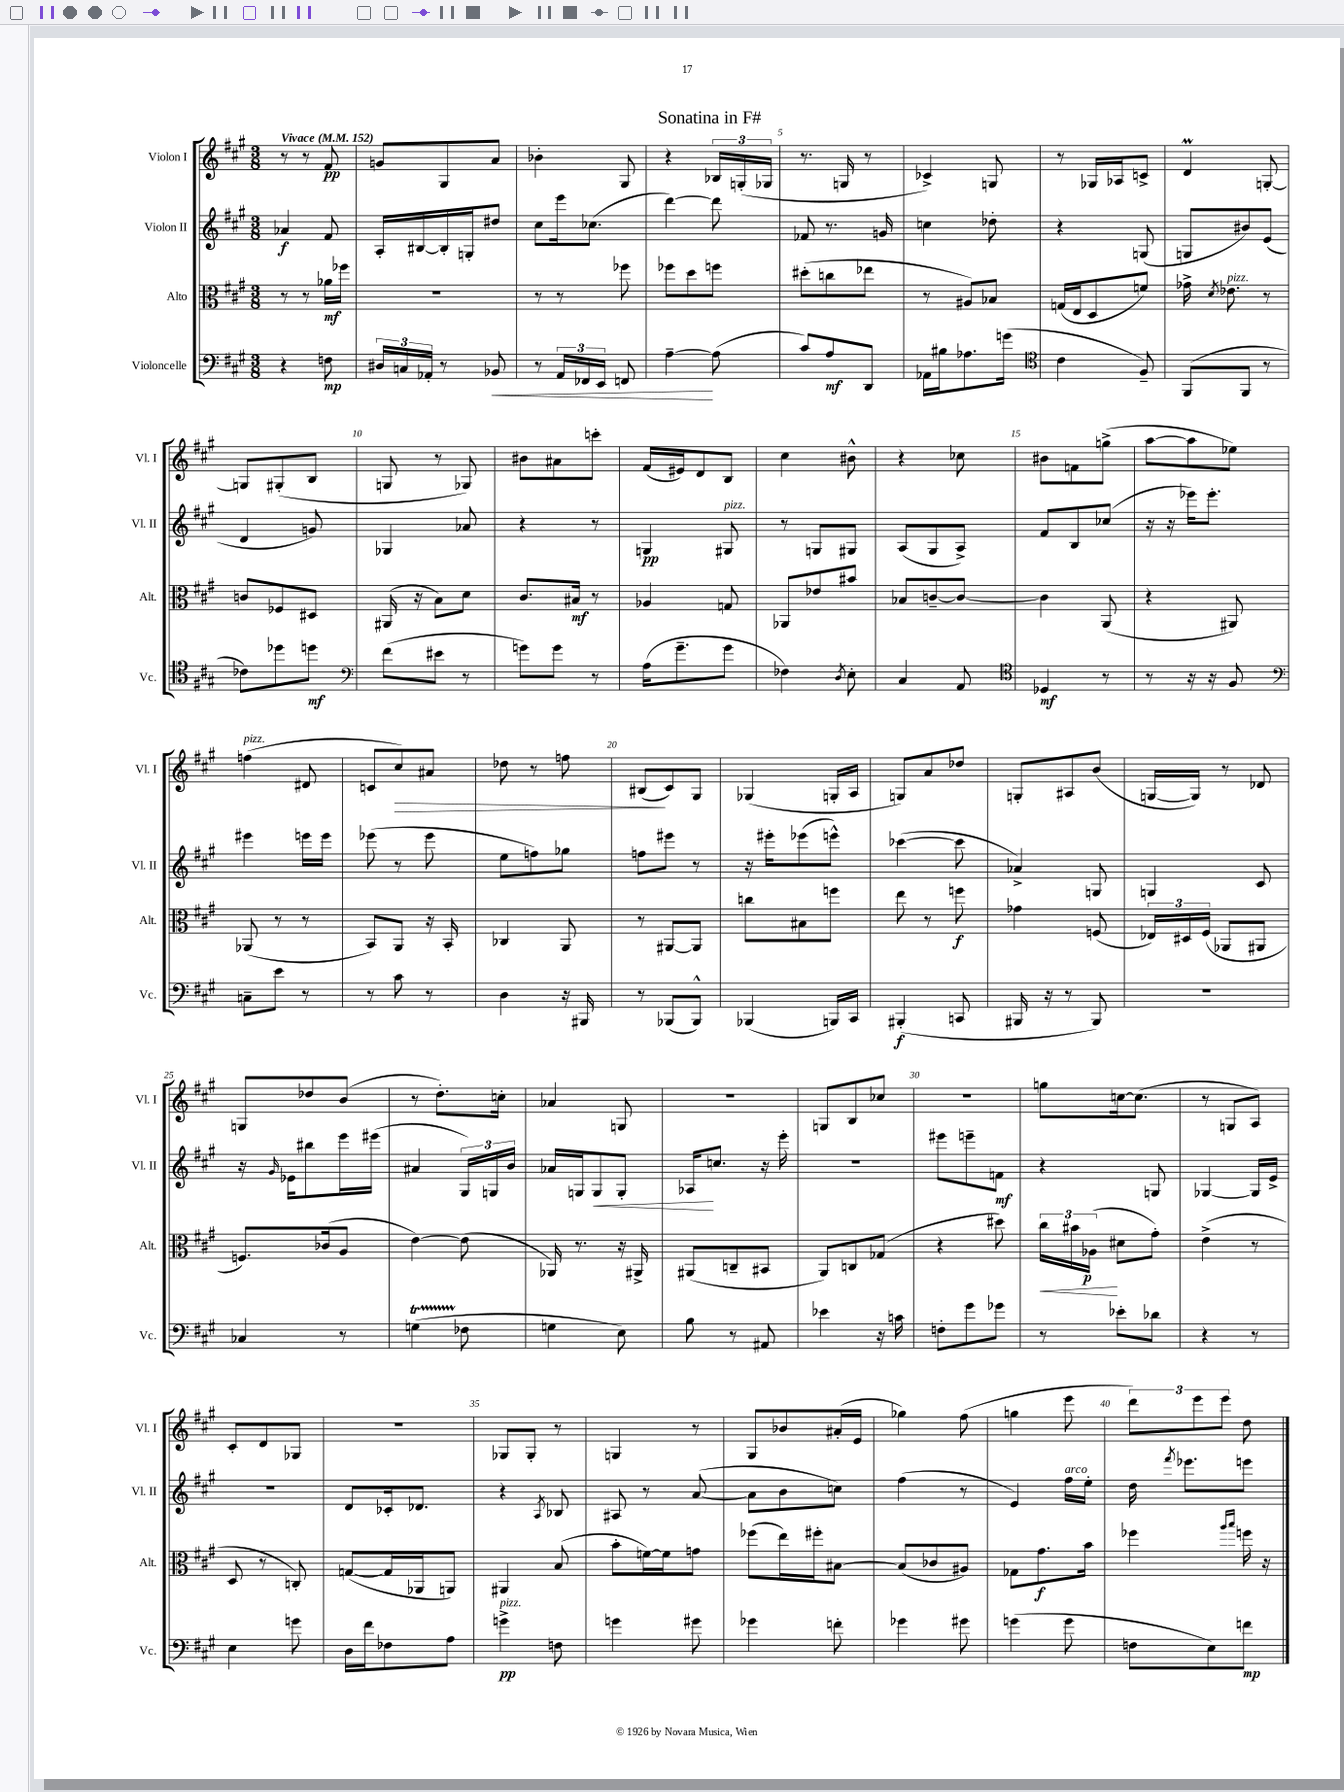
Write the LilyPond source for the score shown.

\header { title = "Sonatina in F#" }
<<
\new StaffGroup <<
\new Staff = "s0" \with { instrumentName = "Violon I" shortInstrumentName = "Vl. I" } {
    \clef treble \key a \major \numericTimeSignature \time 3/8 \tempo "Vivace" 4 = 152
    \autoBeamOff r8 r8 fis'8\pp |
    g'8[ gis8 a'8] |
    bes'4-. gis8 |
    r4 \tuplet 3/2 { bes16[ g16-.( ges16] } |
    r8. g16 r8 |
    ces'4->) g8 |
    r8 ges16[ aes16 c'8]-> |
    d'4\prall g8~-. |
    g8[ gis8-.( b8] |
    g8 r8 ges8) |
    bis'8[ ais'8 c'''8]-. |
    fis'16[( eis'16) d'8 b8] |
    cis''4 bis'8-^ |
    r4 ces''8 |
    bis'8[ f'8 g''8]->( |
    a''8[~ a''8 ees''8]) |
    f''4^\markup { \italic "pizz." }( dis'8 |
    c'8[ cis''8\>) ais'8] |
    des''8 r8 f''8 |
    bis8[\!( cis'8) gis8] |
    ges4( g16[-. a16] |
    g8[) a'8 des''8] |
    g8[-. ais8 b'8]( |
    g16[~ g16]) r8 des'8 |
    g8[ des''8 b'8]( |
    r8 d''8.[-.) c''16]-. |
    aes'4 g8 |
    R4. |
    g8[ b8 ces''8] |
    R4. |
    g''8[ c''16~ c''8.]( |
    r8 g8[ a8]) |
    cis'8[-. d'8 ges8] |
    R4. |
    ges8[ ges8]-. r8 |
    g4 r8 |
    gis8[ bes'8 ais'16-.( e'16] |
    ges''4) fis''8( |
    g''4 e'''8 |
    \tuplet 3/2 { d'''8[) e'''8 e'''8] } d''8 \bar "|." |
}
\new Staff = "s1" \with { instrumentName = "Violon II" shortInstrumentName = "Vl. II" } {
    \clef treble \key a \major \numericTimeSignature \time 3/8
    \autoBeamOff aes'4\f fis'8 |
    a16[-. bis16~ bis16-. g16-. dis''8] |
    cis''8[ e'''16 ces''8.]( |
    d'''4~) d'''8 |
    fes'8 r8. g'16 |
    c''4 des''8-. |
    r4 g8( |
    g8[ bis'8) e'8]( |
    d'4 g'8) |
    ges4 aes'8 |
    r4 r8 |
    g4\pp gis8^\markup { \italic "pizz." } |
    r8 g8[ gis8] |
    a8[( gis8 a8]->) |
    fis'8[ b8 ces''8]( |
    r16 r16 ees'''16[) ees'''8.]-. |
    eis'''4 e'''16[ e'''16] |
    ees'''8( r8 ees'''8 |
    e''8[ f''8) ges''8] |
    f''8[ eis'''8] r8 |
    r16 eis'''16[-. ees'''8( e'''8]-^) |
    ces'''4~( ces'''8 |
    aes'4->) g8 |
    g4 cis'8 |
    r16 \grace { gis'16 } ees'16[ bis''8 e'''16 eis'''16]( |
    ais'4 \tuplet 3/2 { gis16[) g16 b'16] } |
    aes'16[ g16 g8\< g8]-. |
    aes16[\! c''8.] r16 e'''16-. |
    R4. |
    eis'''8[ e'''8-- f'8]\mf |
    r4 g8 |
    ges4~ ges16[ e'16]-> |
    R4. |
    d'8[ ces'16-. des'8.] |
    r4 \acciaccatura { a8 } bes8 |
    ais8 r8 a'8~( |
    a'8[ b'8 c''8]) |
    fis''4( r8 |
    e'4) fis''16[^\markup { \italic "arco" } e''16]-. |
    d''16 \acciaccatura { fis'''8 } ees'''8.[ e'''8] \bar "|." |
}
\new Staff = "s2" \with { instrumentName = "Alto" shortInstrumentName = "Alt." } {
    \clef alto \key a \major \numericTimeSignature \time 3/8
    \autoBeamOff r8 r8 aes'16[\mf fes''16] |
    r4. |
    r8 r8 fes''8 |
    fes''8[ d''8 f''8] |
    dis''8[-.( c''8 ees''8] |
    r8 ais8[) bes8] |
    g16[( e16 d8 f'8]) |
    ges'16-> \acciaccatura { d'8 } ees'8.^\markup { \italic "pizz." } r8 |
    c'8[ fes8 dis8] |
    ais,16( r16 b8[) d'8] |
    cis'8.[ bis16]\mf r8 |
    aes4 g8 |
    aes,8[ ees'8 bis'8] |
    bes8[ c'8~-- c'8]~ |
    c'4 a,8( |
    r4 ais,8) |
    aes,8( r8 r8 |
    b,8[) a,8] r16 b,16-. |
    ces4 a,8 |
    r8 ais,8[~ ais,8] |
    c''8[ bis8 f''8] |
    e''8 r8 f''8\f |
    ges'4 f8( |
    \tuplet 3/2 { ees16[) dis16 fis16]( } aes,8[ ais,8] |
    f8.[) ces'16( a8] |
    e'4~) e'8( |
    aes,16) r8. r16 ais,16-> |
    ais,8[( c8-- bis,8] |
    a,8[) c8 ges8]( |
    r4 dis''8) |
    \tuplet 3/2 { cis''16[\< bis'16 aes16]\p\!( } dis'8[ gis'8]-.) |
    e'4->( r8 |
    d8 r8 c8-.) |
    g8[~( g16 aes,16 a,8]) |
    ais,4 b8( |
    b'8[-. f'16~) f'16 g'8] |
    fes''8[( e''16) fis''16-. bis8]~ |
    bis8[( ces'8 ais8]) |
    ges8[ gis'8.\f b'16] |
    fes''4 \grace { a''16[ b''16] } f''16 r16 \bar "|." |
}
\new Staff = "s3" \with { instrumentName = "Violoncelle" shortInstrumentName = "Vc." } {
    \clef bass \key a \major \numericTimeSignature \time 3/8
    \autoBeamOff r4 f8\mp |
    \tuplet 3/2 { dis16[ c16 aes,16]-. } r8 bes,8\< |
    r8 \tuplet 3/2 { a,16[ fes,16 e,16] } f,8 |
    a4~--\! a8( |
    cis'8[) a8\mf d,8] |
    aes,16[ bis16 aes8. g'16]( |
    \clef tenor cis'4 fis8--) |
    fis,8[( fis,8] r8 |
    ces'8[) des''8 d''8]\mf |
    \clef bass fis'8[( eis'8] r8 |
    g'8[) g'8] r8 |
    a16[( gis'8.-- gis'8] |
    fes4) \acciaccatura { d8 } e8-. |
    cis4 a,8 |
    \clef tenor des4\mf r8 |
    r8 r16 r16 fis8 |
    \clef bass c8[-- e'8] r8 |
    r8 cis'8 r8 |
    d4 r16 bis,,16 |
    r8 bes,,8[( bes,,8]-^) |
    bes,,4( b,,16[) cis,16] |
    bis,,4-.\f( c,8 |
    bis,,16 r16 r8 bis,,8) |
    R4. |
    ces4 r8 |
    g4\startTrillSpan( fes8\stopTrillSpan |
    g4 e8) |
    b8 r8 ais,8 |
    ees'4 r16 c'16 |
    f8[-. gis'8 ges'8] |
    r8 ees'8[-. des'8] |
    r4 r8 |
    e4 g'8 |
    d16[ fis'16 fes8 a8] |
    g'4->\pp^\markup { \italic "pizz." } f8 |
    g'4 gis'8 |
    ges'4 f'8-. |
    ges'4 gis'8 |
    g'4( g'8 |
    f8[ e8) f'8]\mp \bar "|." |
}
>>
>>
\layout { \context { \Score \override BarNumber.break-visibility = ##(#f #t #t) barNumberVisibility = #(every-nth-bar-number-visible 5) } }
